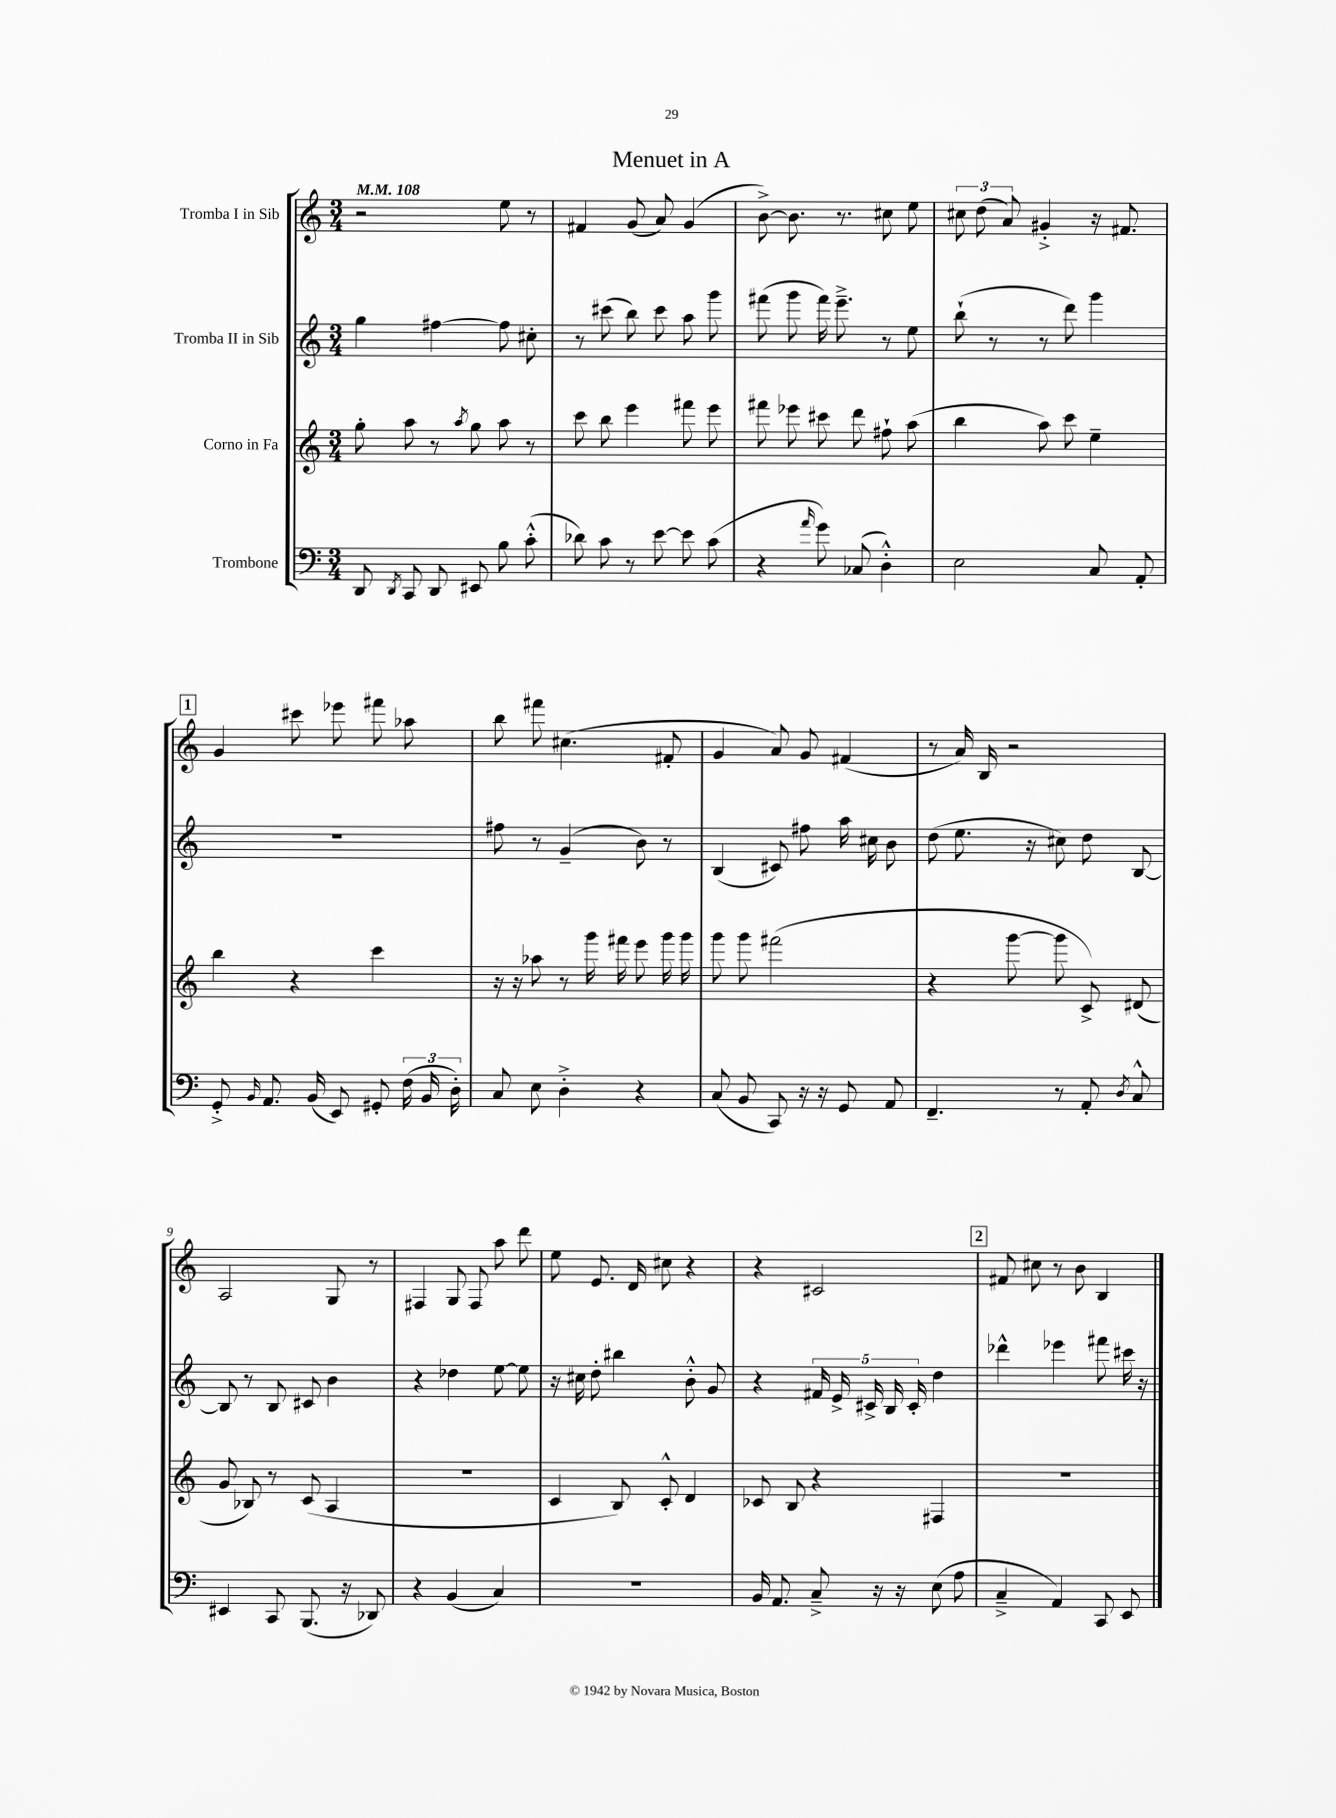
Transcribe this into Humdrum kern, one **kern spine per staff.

**kern	**kern	**kern	**kern
*part4	*part3	*part2	*part1
*staff4	*staff3	*staff2	*staff1
*I"Trombone	*I"Corno in Fa	*I"Tromba II in Sib	*I"Tromba I in Sib
*clefF4	*clefG2	*clefG2	*clefG2
*k[]	*k[]	*k[]	*k[]
*M3/4	*M3/4	*M3/4	*M3/4
*MM108	*MM108	*MM108	*MM108
=1	=1	=1	=1
8DD/	8gg'\	4gg\	2r
8qDD/	.	.	.
8CC/	8aa\	.	.
8DD/	8r	[4ff#X\	.
.	8qaa/	.	.
8EE#X/	8gg\	.	.
8B\	8aa\	8ff#\]	8ee\
(8c'^^\	8r	8cc#X'\	8r
=2	=2	=2	=2
8d-X\)	8ccc\	8r	4f#X/
8c\	8bb\	(8ccc#X\	.
8r	4eee\	8bb\)	(8g/
[8e\	.	8ccc#\	8a/)
8e\]	8fff#X\	8aa\	(4g/
(8c\	8eee\	8ggg\	.
=3	=3	=3	=3
4r	8fff#X\	(8fff#X\	[8b^\)
.	8eee-X\	8ggg\	8.b\]
16qqa/	.	.	.
8g\)	8ccc#X\	16fff#\)	.
.	.	8.eee~^\	8.r
(8C-X/	8ddd\	.	.
4D'^^\)	8ff#X`\	8r	8cc#X\
.	(8aa\	8ee\	8ee\
=4	=4	=4	=4
2E\	4bb\	(8bb`\	12cc#X\
.	.	.	(12dd\
.	.	8r	.
.	.	.	12a/)
.	8aa\)	8r	4g#X'^/
.	8ccc\	8ddd\)	.
8C/	4ee~\	4ggg\	16r
.	.	.	8.f#X/
8AA'/	.	.	.
!!LO:LB:g=z
!!LO:REH:place=s1:t=1
=5	=5	=5	=5
8GG'^/	4bb\	2.r	4g/
16qqBB/	.	.	.
8.AA/	.	.	.
.	4r	.	8ccc#X\
(16BB/	.	.	.
8EE/)	.	.	8eee-X\
8GG#X'/	4ccc\	.	8fff#X\
(24F\	.	.	8aa-X\
24BB/	.	.	.
24D'\)	.	.	.
=6	=6	=6	=6
8C/	16r	8ff#X\	8bb\
.	16r	.	.
8E\	8aa-X\	8r	8fff#X\
4D'^\	8r	(4g~/	(4.cc#X\
.	16ggg\	.	.
.	16fff#X\	.	.
4r	8eee\	8b\)	.
.	16ggg\	8r	8f#X'/
.	16ggg\	.	.
=7	=7	=7	=7
(8C/	8ggg\	(4B/	4g/
8BB/	8ggg\	.	.
8CC/)	(2fff#X\	8c#X/)	8a/)
16r	.	8ff#X\	8g/
16r	.	.	.
8GG/	.	16aa\	(4f#X/
.	.	16cc#X\	.
8AA/	.	8b\	.
=8	=8	=8	=8
4.FF~/	4r	(8dd\	8r
.	.	8.ee\	16a/)
.	.	.	16B/
.	[8ggg\	.	2r
.	.	16r	.
8r	8ggg\]	8cc#X\)	.
8AA'/	8c^/)	8dd\	.
8qD/	.	.	.
8C^^/	(8d#X/	[8B/	.
!!LO:LB:g=z
=9	=9	=9	=9
4EE#X/	8g/	8B/]	2A/
.	8B-X/)	8r	.
8CC/	8r	8B/	.
(8.BBB/	(8c/	8c#X/	.
.	4A/	4b\	8G/
16r	.	.	.
8DD-X/)	.	.	8r
=10	=10	=10	=10
4r	2.r	4r	4F#X/
(4BB/	.	4dd-X\	8G/
.	.	.	8F#/
4C/)	.	[8ee\	8aa\
.	.	8ee\]	8ddd\
=11	=11	=11	=11
2.r	4c/	16r	8ee\
.	.	16cc#X\	.
.	.	8dd'\	8.e/
.	8B/)	4bb#X\	.
.	.	.	16d/
.	8c'^^/	.	8cc#X\
.	4d/	8b'^^\	4r
.	.	8g/	.
=12	=12	=12	=12
16BB/	8c-X/	4r	4r
8.AA/	.	.	.
.	8B/	.	.
8C~^/	4r	20f#X/	2c#X/
.	.	20e^/	.
.	.	20c#X^/	.
16r	.	.	.
.	.	20B/	.
16r	.	.	.
.	.	20c#'/	.
(8E\	4F#X/	4dd\	.
8A\	.	.	.
!!LO:REH:place=s1:t=2
=13	=13	=13	=13
4C~^/	2.r	4ddd-X^^\	8f#X/
.	.	.	8cc#X\
4AA/)	.	4eee-X\	8r
.	.	.	8b\
8CC/	.	8fff#X\	4B/
8EE/	.	16ccc#X\	.
.	.	16r	.
==	==	==	==
*-	*-	*-	*-
